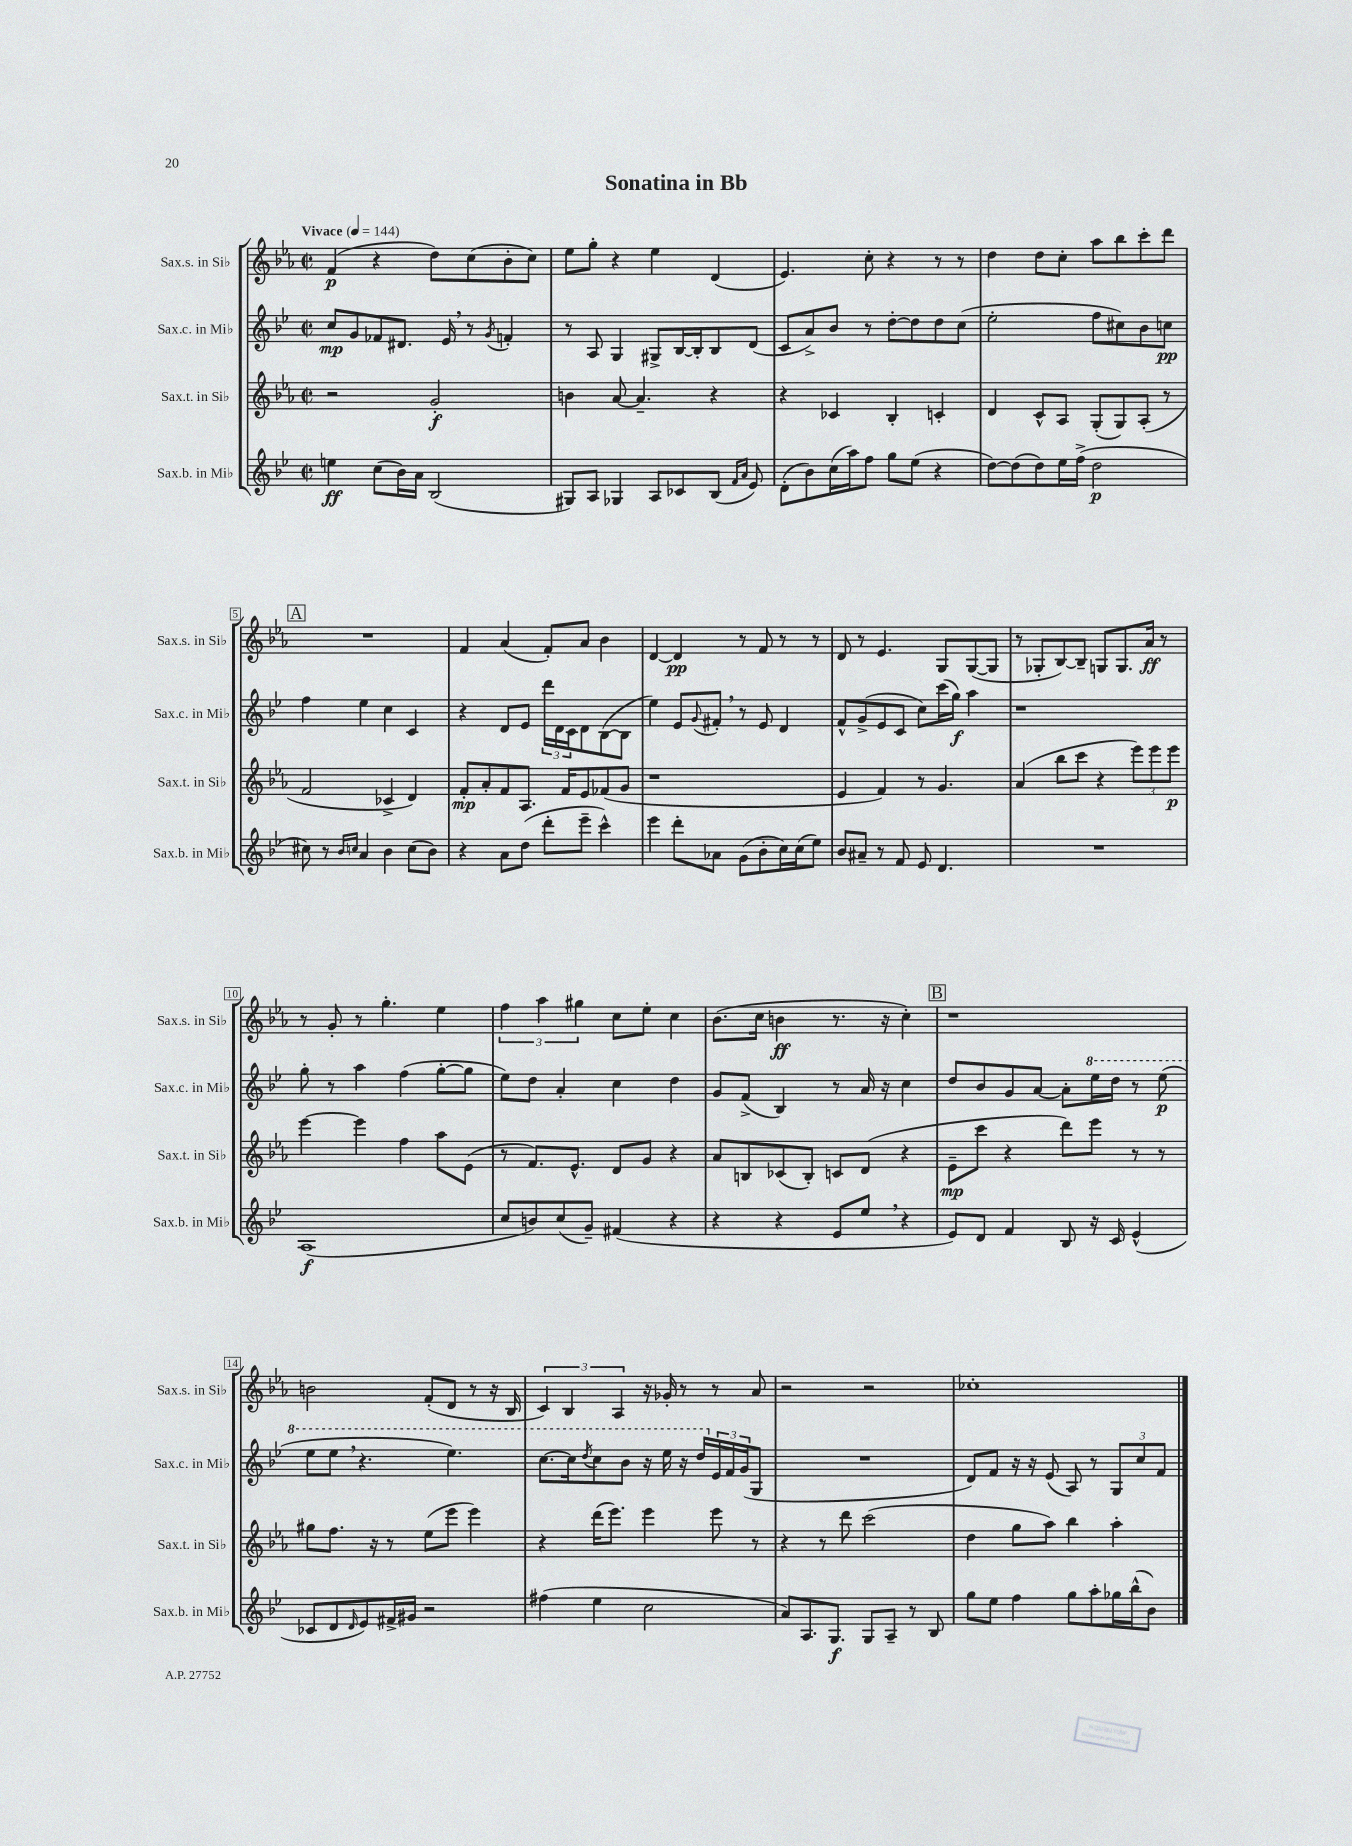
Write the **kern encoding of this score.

**kern	**dynam	**kern	**dynam	**kern	**dynam	**kern	**dynam
*part4	*part4	*part3	*part3	*part2	*part2	*part1	*part1
*staff4	*staff4	*staff3	*staff3	*staff2	*staff2	*staff1	*staff1
*I"Sax.b. in Mi♭	*	*I"Sax.t. in Si♭	*	*I"Sax.c. in Mi♭	*	*I"Sax.s. in Si♭	*
*I'Sax.b. in Mi♭	*	*I'Sax.t. in Si♭	*	*I'Sax.c. in Mi♭	*	*I'Sax.s. in Si♭	*
*clefG2	*	*clefG2	*	*clefG2	*	*clefG2	*
*k[b-e-]	*	*k[b-e-a-]	*	*k[b-e-]	*	*k[b-e-a-]	*
*M2/2	*	*M2/2	*	*M2/2	*	*M2/2	*
*met(c|)	*	*met(c|)	*	*met(c|)	*	*met(c|)	*
*MM144	*	*MM144	*	*MM144	*	*MM144	*
=1	=1	=1	=1	=1	=1	=1	=1
!	!	!	!	!	!	!LO:TX:a:B:t=Vivace	!
4een\	ff	2r	.	8cc/L	mp	(4f/	p
.	.	.	.	8g/	.	.	.
(8cc\L	.	.	.	8f-X/	.	4r	.
16b-\L)	.	.	.	8.d#X/J	.	.	.
16a\JJ	.	.	.	.	.	.	.
(2B-/	.	2g'/	f	.	.	8dd\L)	.
.	.	.	.	16e-,/	.	.	.
.	.	.	.	8r	.	(8cc\	.
.	.	.	.	8qg/	.	.	.
.	.	.	.	4fn'/	.	8b-'\	.
.	.	.	.	.	.	8cc\J)	.
=2	=2	=2	=2	=2	=2	=2	=2
8G#X/L)	.	4bn\	.	8r	.	8ee-\L	.
8A/J	.	.	.	8A/	.	8gg'\J	.
4G-X/	.	[8a-/	.	4G/	.	4r	.
.	.	4.a-~/]	.	.	.	.	.
8A/L	.	.	.	8G#X^/L	.	4ee-\	.
8c-X/	.	.	.	[16B-/L	.	.	.
.	.	.	.	16B-'/J]	.	.	.
(8B-/J	.	4r	.	8B-/	.	(4d/	.
16qqf/LL	.	.	.	.	.	.	.
16qqa/JJ	.	.	.	.	.	.	.
8e-/)	.	.	.	(8d/J	.	.	.
=3	=3	=3	=3	=3	=3	=3	=3
(8d'\L	.	4r	.	8c/L	.	4.e-/)	.
8b-\)	.	.	.	8a^/)	.	.	.
(16cc\L	.	4c-X/	.	8b-/J	.	.	.
16aa\J)	.	.	.	.	.	.	.
8ff\J	.	.	.	8r	.	8cc'\	.
8gg\L	.	4B-'/	.	[8dd'\L	.	4r	.
(8ee-\J	.	.	.	8dd\]	.	.	.
4r	.	4cn'/	.	8dd\	.	8r	.
.	.	.	.	(8cc\J	.	8r	.
=4	=4	=4	=4	=4	=4	=4	=4
[8dd\L)	.	4d/	.	2ee-'\	.	4dd\	.
(8dd\]	.	.	.	.	.	.	.
8dd\)	.	8c^^/L	.	.	.	8dd\L	.
16ee-\L	.	8A-/J	.	.	.	8cc'\J	.
(16ff^\JJ	.	.	.	.	.	.	.
2dd\	p	(8G'/L	.	8ff\L	.	8aa-\L	.
.	.	8G/)	.	8cc#X\)	.	8bb-\	.
.	.	(8A-'/J	.	8b-\	.	8ccc'\	.
.	.	8r	.	8ccn\J	pp	8ddd\J	.
!!LO:LB:g=z
!!LO:REH:place=s1:t=A
=5	=5	=5	=5	=5	=5	=5	=5
8cc#X\)	.	2f/	.	4ff\	.	1r	.
8r	.	.	.	.	.	.	.
16qqb-/LL	.	.	.	.	.	.	.
16qqccn/JJ	.	.	.	.	.	.	.
4a/	.	.	.	4ee-\	.	.	.
4b-\	.	4c-X^/	.	4cc\	.	.	.
(8cc\L	.	4d/)	.	4c/	.	.	.
8b-\J)	.	.	.	.	.	.	.
=6	=6	=6	=6	=6	=6	=6	=6
4r	.	8f'/L	mp	4r	.	4f/	.
.	.	8a-'/	.	.	.	.	.
8a\L	.	8f/	.	8d/L	.	(4a-/	.
(8dd\J	.	8.A-/J	.	8e-/J	.	.	.
8ddd'\L	.	.	.	24ddd\LL	.	8f'/L)	.
.	.	.	.	24d\	.	.	.
.	.	16f/KL	.	.	.	.	.
.	.	.	.	24c\J	.	.	.
8eee-~\J	.	8e-/	.	8d\	.	8a-/J	.
4ccc^^\)	.	(8f-X/	.	([8B-\	.	4b-\	.
.	.	8g/J	.	8B-\J]	.	.	.
=7	=7	=7	=7	=7	=7	=7	=7
4eee-\	.	1r	.	4ee-\)	.	[4d/	.
8ddd'\L	.	.	.	8e-/L	.	4d/]	pp
.	.	.	.	8qqg/	.	.	.
8a-X\J	.	.	.	8f#X',/J	.	.	.
(8g\L	.	.	.	8r	.	8r	.
8b-'\	.	.	.	8e-/	.	8f/	.
16cc\L)	.	.	.	4d/	.	8r	.
(16cc\J	.	.	.	.	.	.	.
8ee-\J)	.	.	.	.	.	8r	.
=8	=8	=8	=8	=8	=8	=8	=8
8b-/L	.	4e-/	.	8f^^/L	.	8d/	.
8a#X~/J	.	.	.	(8g^/	.	8r	.
8r	.	4f/)	.	8e-/	.	4.e-/	.
8f/	.	.	.	8c/J	.	.	.
8e-/	.	8r	.	8cc\L)	.	.	.
4.d/	.	4.g/	.	(16ccc\L	.	8G/L	.
.	.	.	.	16gg\JJ)	f	.	.
.	.	.	.	4aa\	.	([8G/	.
.	.	.	.	.	.	8G/J]	.
=9	=9	=9	=9	=9	=9	=9	=9
1r	.	(4a-/	.	1r	.	8r	.
.	.	.	.	.	.	8G-X'/L	.
.	.	8bb-\L	.	.	.	[8B-/)	.
.	.	8ccc\J	.	.	.	8B-~/J]	.
.	.	4r	.	.	.	8Gn/L	.
.	.	.	.	.	.	8.G/	.
.	.	12eee-\L)	.	.	.	.	.
.	.	.	.	.	.	16a-/Jk	ff
.	.	12eee-\	.	.	.	.	.
.	.	.	.	.	.	8r	.
.	.	12eee-\J	p	.	.	.	.
!!LO:LB:g=z
=10	=10	=10	=10	=10	=10	=10	=10
(1A	f	[4eee-\	.	8gg'\	.	8r	.
.	.	.	.	8r	.	8g'/	.
.	.	4eee-\]	.	4aa\	.	8r	.
.	.	.	.	.	.	4.gg'\	.
.	.	4ff\	.	(4ff\	.	.	.
.	.	8aa-\L	.	[8gg'\L	.	4ee-\	.
.	.	(8e-\J	.	8gg\J]	.	.	.
=11	=11	=11	=11	=11	=11	=11	=11
8cc/L	.	8r	.	8ee-\L)	.	6ff\	.
8bn/)	.	8.f/L)	.	8dd\J	.	.	.
.	.	.	.	.	.	6aa-\	.
(8cc/	.	.	.	4a'/	.	.	.
.	.	8.e-^^/J	.	.	.	.	.
.	.	.	.	.	.	6gg#X\	.
8g~/J)	.	.	.	.	.	.	.
(4f#X/	.	8d/L	.	4cc\	.	8cc\L	.
.	.	8g/J	.	.	.	8ee-'\J	.
4r	.	4r	.	4dd\	.	4cc\	.
=12	=12	=12	=12	=12	=12	=12	=12
4r	.	8a-/L	.	8g/L	.	(8.b-\L	.
.	.	8Bn/	.	(8f^/J	.	.	.
.	.	.	.	.	.	16cc\Jk	.
4r	.	(8c-X/	.	4B-/)	.	4bn\	ff
.	.	8B'/J)	.	.	.	.	.
8e-/L	.	8cn/L	.	8r	.	8.r	.
8ee-,/J	.	(8d/J	.	16a/	.	.	.
.	.	.	.	16r	.	16r	.
4r	.	4r	.	4cc\	.	4cc'\)	.
!!LO:REH:place=s1:t=B
=13	=13	=13	=13	=13	=13	=13	=13
8e-/L)	.	8e-~\L	mp	8dd/L	.	1r	.
8d/J	.	8ccc\J	.	8b-/	.	.	.
4f/	.	4r	.	8g/	.	.	.
.	.	.	.	[8a/J	.	.	.
8B-/	.	8ddd\L)	.	8a'\L]	.	.	.
*	*	*	*	*8va	*	*	*
16r	.	8eee-\J	.	16eee-\L	.	.	.
16c/	.	.	.	16ddd\JJ	.	.	.
(4e-^^/	.	8r	.	8r	.	.	.
.	.	8r	.	(8eee-\	p	.	.
!!LO:LB:g=z
=14	=14	=14	=14	=14	=14	=14	=14
8c-X/L	.	8gg#X\L	.	8eee-\L	.	2bn\	.
8d/	.	8.ff\J	.	8eee-,\J	.	.	.
16qqd/	.	.	.	.	.	.	.
8e-/)	.	.	.	4.r	.	.	.
.	.	16r	.	.	.	.	.
16f#X^/L	.	8r	.	.	.	.	.
16g#X/JJ	.	.	.	.	.	.	.
2r	.	(8ee-\L	.	.	.	(8f'/L	.
.	.	8eee-\J	.	4.eee-\)	.	8d/J	.
.	.	4eee-\)	.	.	.	8r	.
.	.	.	.	.	.	16r	.
.	.	.	.	.	.	16B-/	.
=15	=15	=15	=15	=15	=15	=15	=15
(4ff#X\	.	4r	.	[8.ccc\L	.	6c/)	.
.	.	.	.	.	.	6B-/	.
.	.	.	.	16ccc\k]	.	.	.
.	.	.	.	8qddd/	.	.	.
4ee-\	.	(16ddd\KL	.	8ccc\	.	.	.
.	.	8.eee-\J)	.	.	.	.	.
.	.	.	.	.	.	6A-/	.
.	.	.	.	8bb-\J	.	.	.
2cc\	.	4eee-\	.	16r	.	16r	.
.	.	.	.	16eee-\	.	16g-X'/	.
.	.	.	.	16r	.	8r	.
.	.	.	.	16ddd/LL	.	.	.
*	*	*	*	*X8va	*	*	*
.	.	8eee-\	.	24e-/	.	8r	.
.	.	.	.	24f/	.	.	.
.	.	.	.	(24g/J	.	.	.
.	.	8r	.	8G/J	.	8a-/	.
=16	=16	=16	=16	=16	=16	=16	=16
8a/L)	.	4r	.	1r	.	2r	.
8.A/	.	.	.	.	.	.	.
.	.	8r	.	.	.	.	.
8.G/J	f	.	.	.	.	.	.
.	.	8ddd\	.	.	.	.	.
8G/L	.	(2ccc\	.	.	.	2r	.
8A~/J	.	.	.	.	.	.	.
8r	.	.	.	.	.	.	.
8B-/	.	.	.	.	.	.	.
=17	=17	=17	=17	=17	=17	=17	=17
8gg\L	.	4dd\	.	8d/L)	.	1cc-X'	.
8ee-\J	.	.	.	8f/J	.	.	.
4ff\	.	8gg\L	.	16r	.	.	.
.	.	.	.	16r	.	.	.
.	.	8aa-\J)	.	(8e-/	.	.	.
8gg\L	.	4bb-\	.	8A/)	.	.	.
8aa'\	.	.	.	8r	.	.	.
16gg-X\L	.	4aa-'\	.	12G/L	.	.	.
(16bb-^^\J	.	.	.	.	.	.	.
.	.	.	.	12cc/	.	.	.
8b-\J)	.	.	.	.	.	.	.
.	.	.	.	12f/J	.	.	.
==	==	==	==	==	==	==	==
*-	*-	*-	*-	*-	*-	*-	*-
